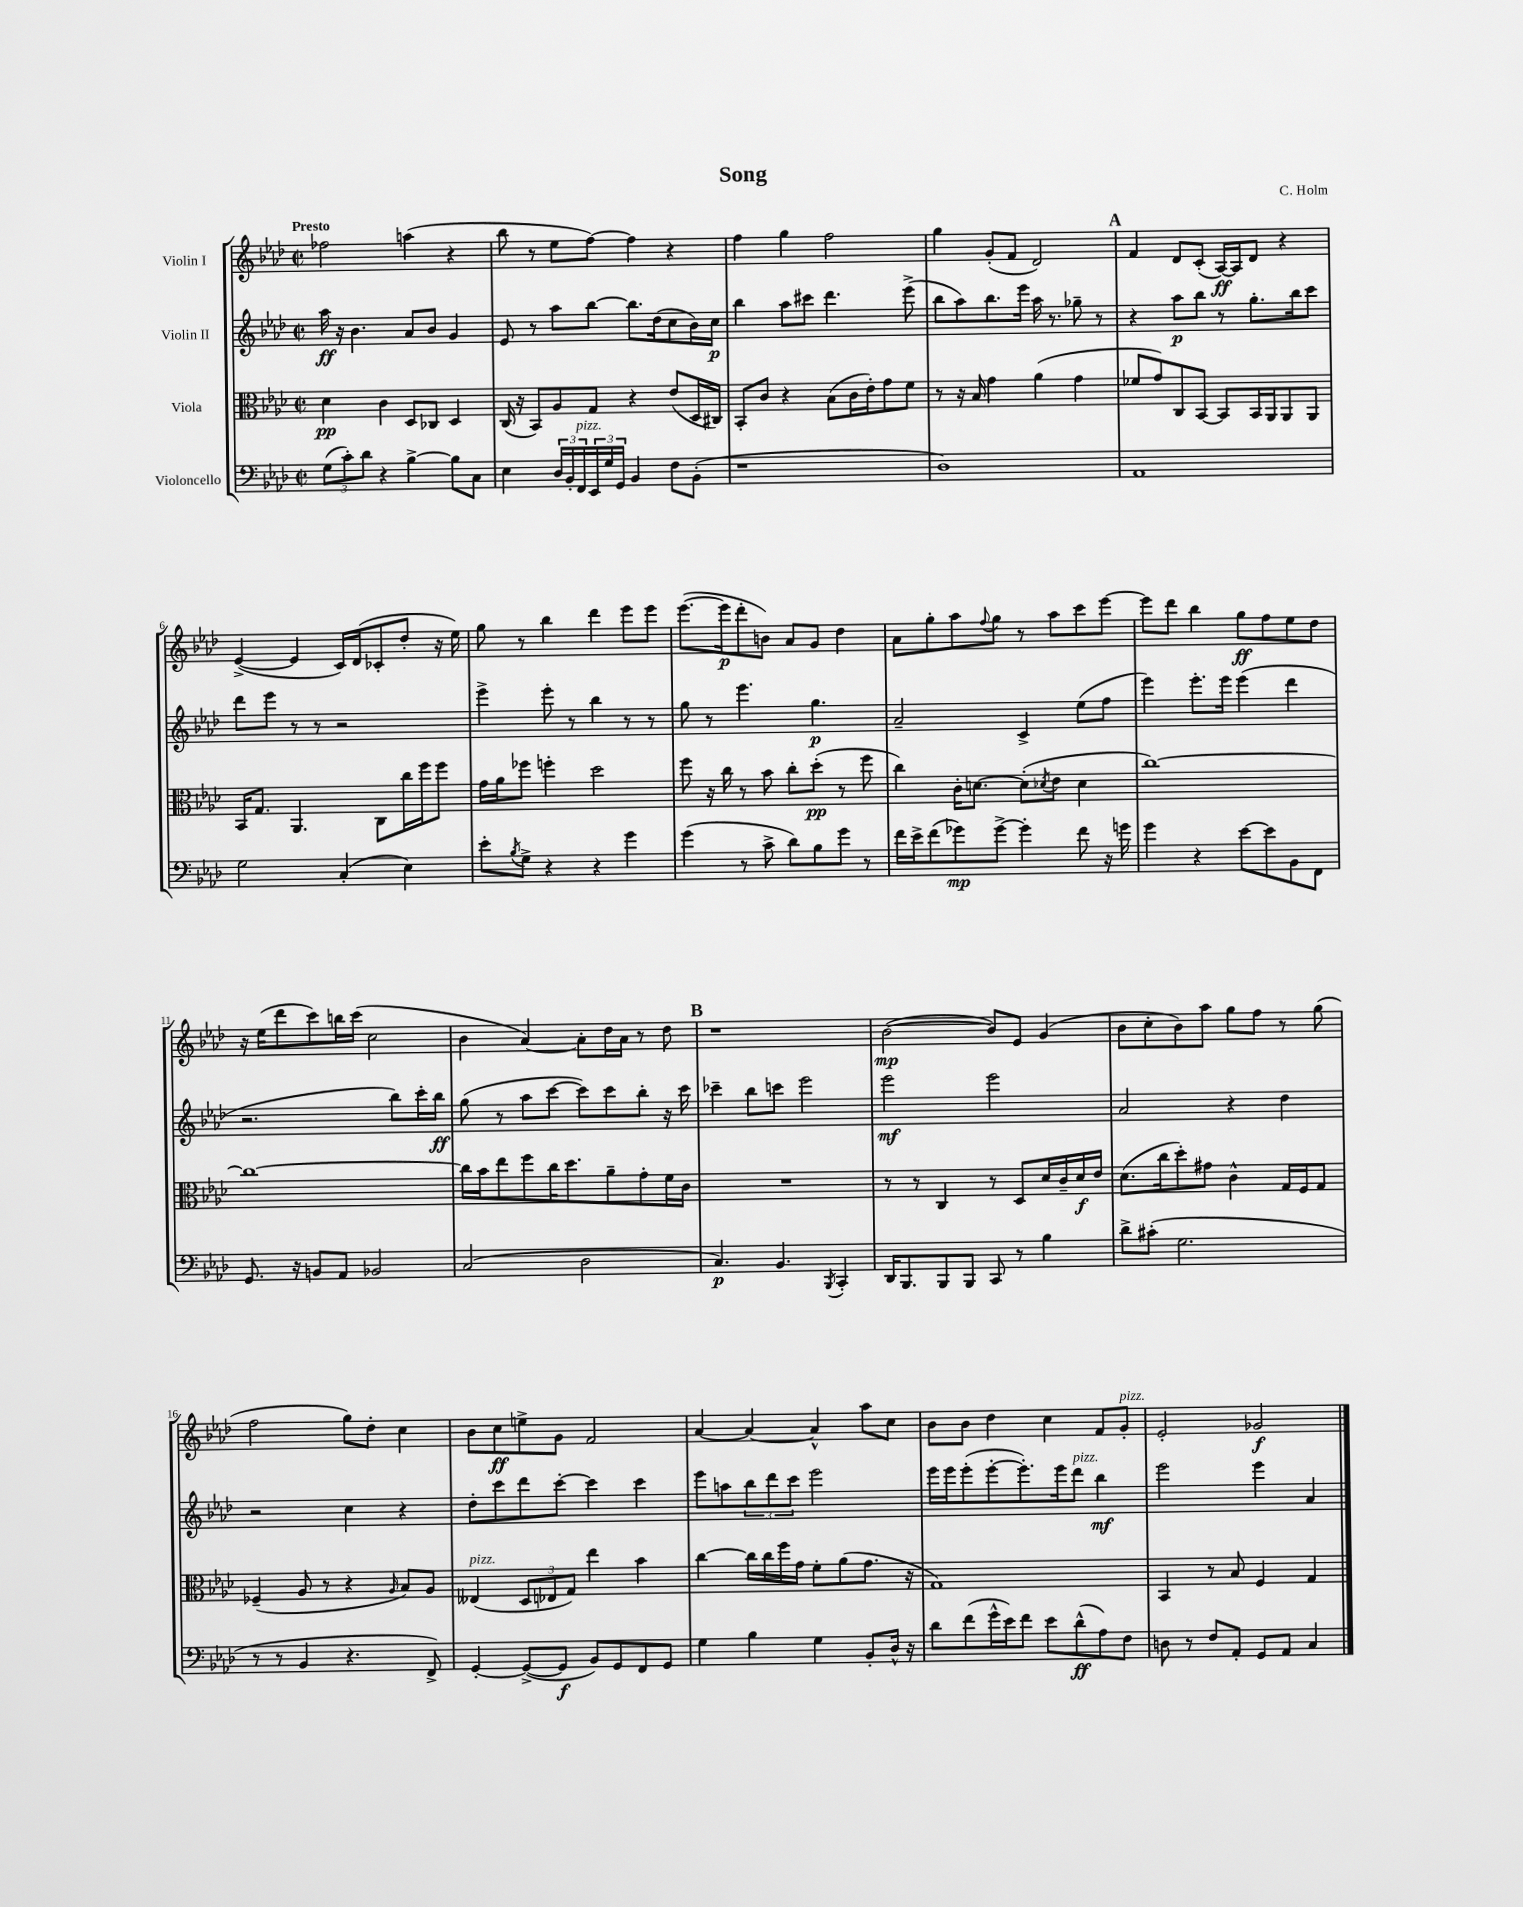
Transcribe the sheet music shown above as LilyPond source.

\header { title = "Song" composer = "C. Holm" }
<<
\new StaffGroup <<
\new Staff = "s0" \with { instrumentName = "Violin I" } {
    \clef treble \key aes \major \defaultTimeSignature \time 2/2 \tempo "Presto"
    fes''2 a''4( r4 |
    bes''8 r8 ees''8 f''8~) f''4 r4 |
    f''4 g''4 f''2 |
    g''4 g'8-.( f'8 des'2) |
    \mark \markup { \bold "A" } f'4 des'8 c'8-.( aes16~\ff) aes16 des'8 r4 |
    ees'4~->( ees'4 c'16) des'16( ces'8-. des''8-. r16 ees''16) |
    g''8 r8 bes''4 des'''4 ees'''8 ees'''8 |
    ees'''8.~( ees'''16\p des'''8-. b'8) aes'8 g'8 des''4 |
    aes'8 g''8-. aes''8 \appoggiatura { f''8 } g''8 r8 aes''8 c'''8 ees'''8~ |
    ees'''8 des'''8 bes''4 g''8\ff f''8 ees''8 des''8 |
    r16 ees''16( des'''8 c'''8) b''16 c'''16( c''2 |
    bes'4 aes'4~) aes'8-. des''16 aes'16 r8 des''8 |
    \mark \markup { \bold "B" } r1 |
    bes'2~\mp( bes'8) ees'8 g'4( |
    bes'8 c''8-. bes'8) aes''8 g''8 f''8 r8 g''8( |
    f''2 g''8) des''8-. c''4 |
    bes'8 c''8\ff e''8-> g'8 f'2 |
    aes'4~ aes'4~ aes'4-^ aes''8 c''8 |
    bes'8 bes'8 des''4 c''4 f'8 g'8-.^\markup { \italic "pizz." } |
    ees'2-. ges'2\f \bar "|." |
}
\new Staff = "s1" \with { instrumentName = "Violin II" } {
    \clef treble \key aes \major \defaultTimeSignature \time 2/2
    aes''16\ff r16 bes'4. aes'8 bes'8 g'4 |
    ees'8 r8 aes''8 bes''8~ bes''8. des''16( c''8 bes'16) c''16\p |
    bes''4 aes''8 cis'''8 des'''4. ees'''8->( |
    bes''8 aes''8) bes''8. ees'''16 aes''16 r8. ges''8-- r8 |
    \mark \markup { \bold "A" } r4 aes''8\p bes''8 r8 g''8.-. bes''16 c'''8 |
    des'''8 ees'''8 r8 r8 r2 |
    ees'''4-> ees'''8-. r8 bes''4 r8 r8 |
    g''8 r8 ees'''4. g''4.\p |
    aes'2-- c'4-> ees''8( f''8 |
    ees'''4) ees'''8.-. ees'''16 ees'''4( des'''4 |
    r2. bes''8) c'''16-. bes''16\ff |
    g''8( r8 aes''8 c'''8~ c'''8) c'''8 bes''8-. r16 c'''16 |
    \mark \markup { \bold "B" } ces'''4-- bes''8 c'''8 ees'''2 |
    ees'''2\mf ees'''2 |
    aes'2 r4 des''4 |
    r2 c''4 r4 |
    des''8-. c'''8 des'''8 c'''8~-. c'''4 c'''4 |
    ees'''8 a''8 \tuplet 3/2 { bes''8 des'''8 c'''8 } ees'''2 |
    ees'''16 ees'''16 ees'''8-.( ees'''8~-. ees'''8.-.) ees'''16 des'''8^\markup { \italic "pizz." } bes''4\mf |
    ees'''2 ees'''4 aes'4 \bar "|." |
}
\new Staff = "s2" \with { instrumentName = "Viola" } {
    \clef alto \key aes \major \defaultTimeSignature \time 2/2
    des'4\pp c'4 des8 ces8 des4 |
    c16( r16 bes,8) aes8 g8 r4 ees'8( des16 cis16) |
    bes,8-. c'8 r4 bes8( c'16 ees'16-.) g'8 f'8 |
    r8 r16 bes16 g'4 aes'4( g'4 |
    \mark \markup { \bold "A" } fes'8 g'8) c8 bes,8~ bes,8 bes,16 aes,16 aes,8 aes,8 |
    bes,16 g8. aes,4. c8 c''16 f''16 f''8 |
    g'16 aes'16 fes''8 f''4-. des''2 |
    f''8 r16 c''16 r8 bes'8 c''8-. des''8-.\pp( r8 f''8 |
    c''4) c'16-. d'8.~ d'8-.( \acciaccatura { des'8 } ees'8 des'4 |
    c''1~) |
    c''1~ |
    c''16 bes'16 ees''8 f''8 c''16 des''8. aes'8-- g'8-. f'16 c'16 |
    \mark \markup { \bold "B" } R1 |
    r8 r8 c4 r8 des8 des'16 c'16-- des'16\f ees'16 |
    des'8.( c''16 des''8-.) gis'8 c'4-^ g16 f16 g8 |
    fes4--( aes8 r8 r4 \grace { aes16 } bes8) aes8 |
    eeses4^\markup { \italic "pizz." }( \tuplet 3/2 { des8 ees8 g8) } ees''4 bes'4 |
    c''4~ c''16 c''16 f''16 g'16 f'8-. aes'8( g'8. r16 |
    g1) |
    bes,4 r8 bes8 f4 g4 \bar "|." |
}
\new Staff = "s3" \with { instrumentName = "Violoncello" } {
    \clef bass \key aes \major \defaultTimeSignature \time 2/2
    \tuplet 3/2 { g8( c'8-.) des'8 } r4 bes4~-> bes8 c8 |
    ees4 \tuplet 3/2 { des16 bes,16-. f,16^\markup { \italic "pizz." } } \tuplet 3/2 { ees,16 g16 g,16 } bes,4 f8 bes,8-.( |
    r1 |
    des1) |
    \mark \markup { \bold "A" } aes,1 |
    g2 c4-.( ees4) |
    ees'8-. \acciaccatura { bes8 } g8-> r4 r4 g'4 |
    g'4( r8 c'8-> des'8) bes8 g'8 r8 |
    f'16 ees'16-> f'8( ges'8\mp) ges'8~-> ges'4-. f'8 r16 g'16 |
    g'4 r4 ees'8~ ees'8 bes,8 f,8 |
    g,8. r16 b,8 aes,8 bes,2 |
    c2( des2 |
    \mark \markup { \bold "B" } c4.\p) bes,4. \acciaccatura { bes,,8 } c,4-. |
    des,16 bes,,8. bes,,8 bes,,8 c,8 r8 bes4 |
    des'8-> cis'8-.( g2. |
    r8 r8 bes,4 r4. f,8->) |
    g,4~-. g,8~->( g,8\f bes,8) g,8 f,8 g,8 |
    g4 bes4 g4 bes,8-. des16-^ r16 |
    des'8 f'8( g'16-^ ees'16) f'8 ees'8 des'8-^\ff( aes8) f8 |
    d8 r8 f8 aes,8-. g,8 aes,8 c4 \bar "|." |
}
>>
>>
